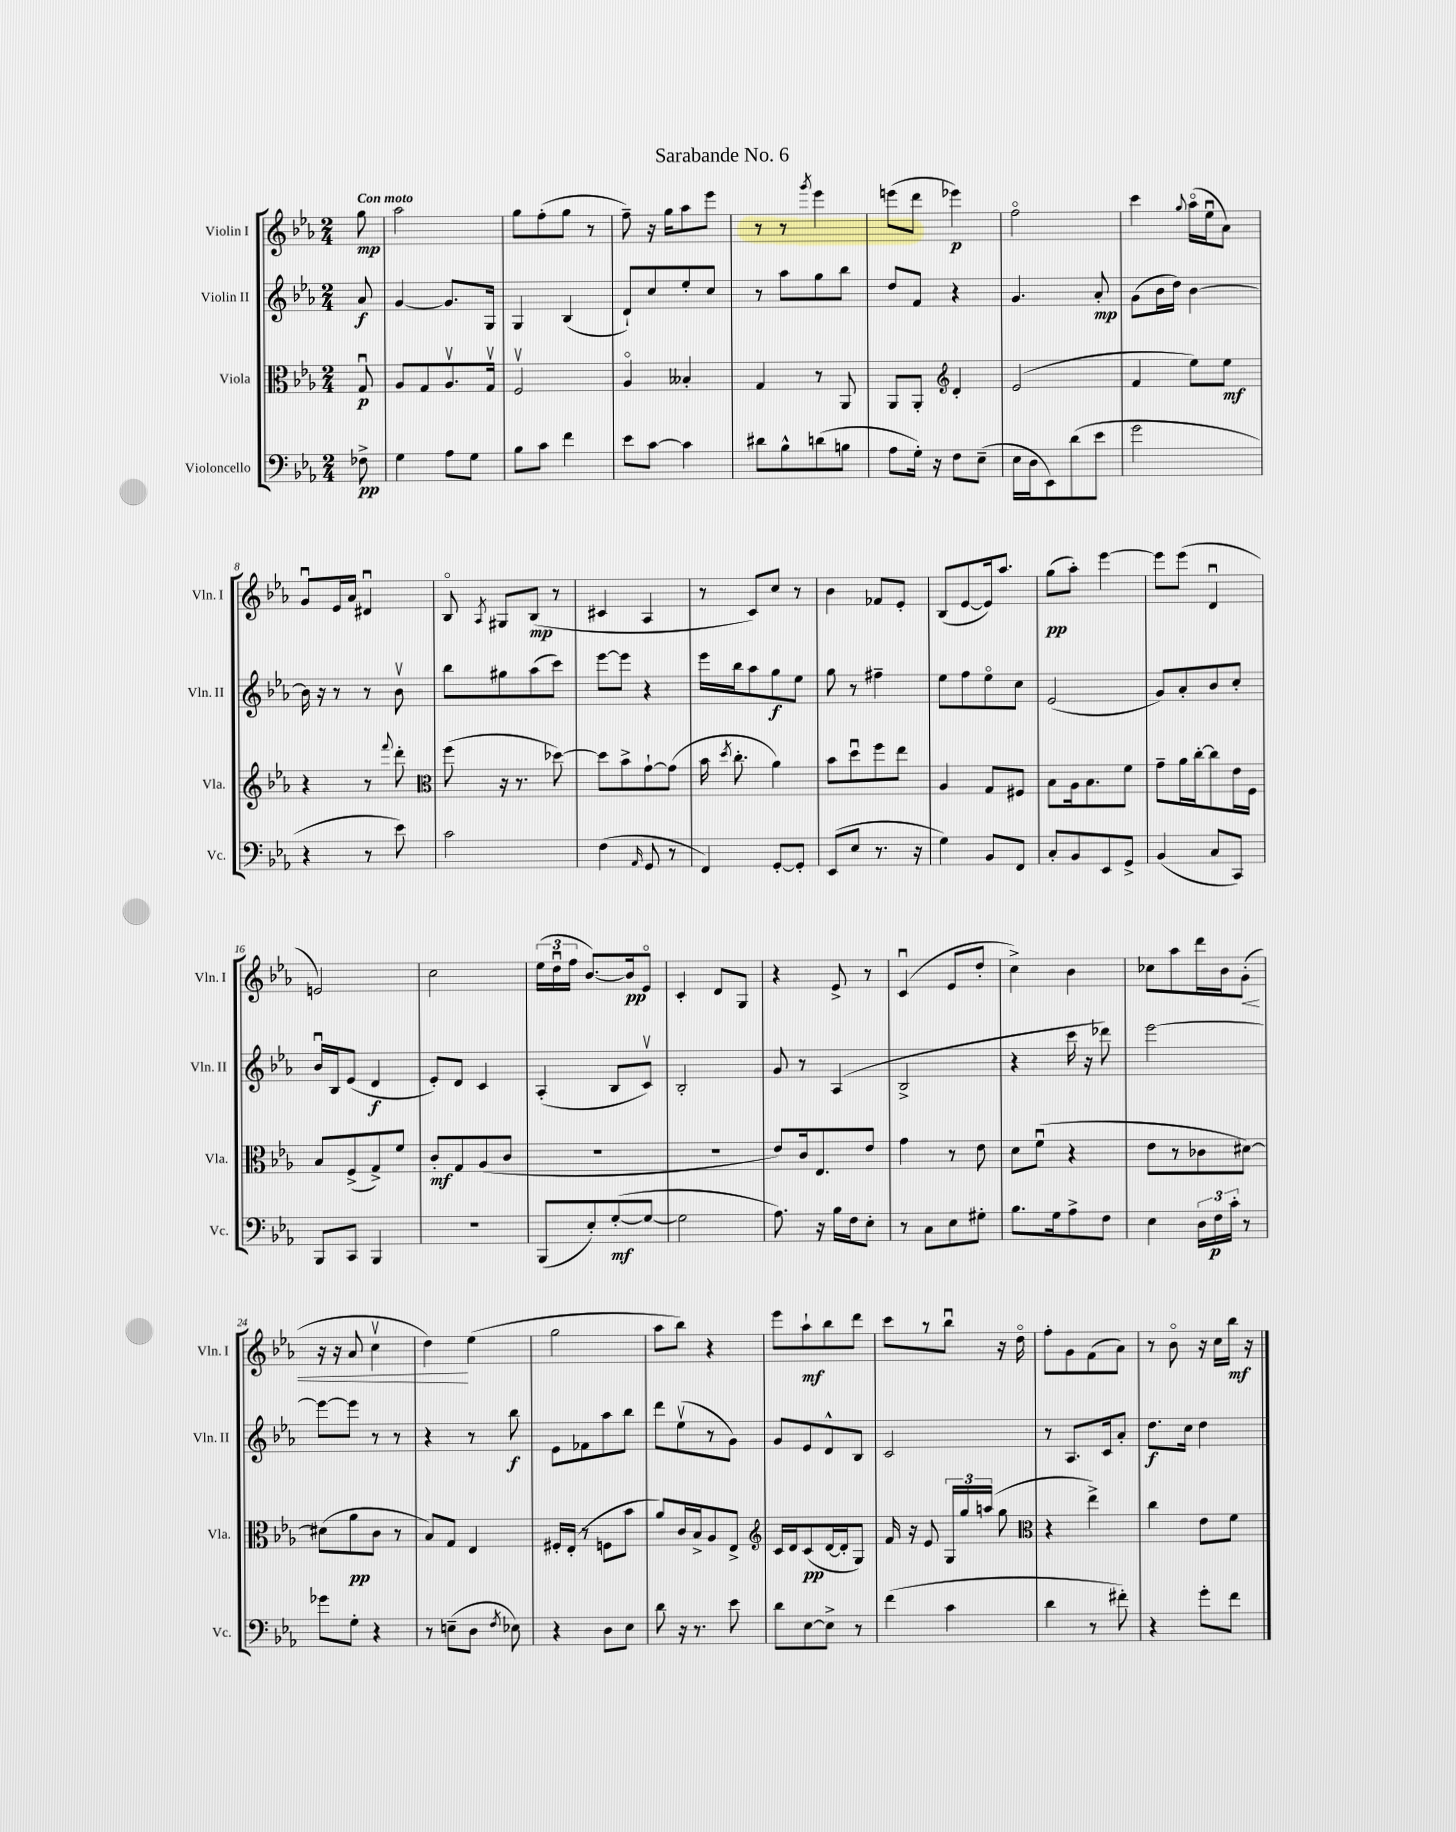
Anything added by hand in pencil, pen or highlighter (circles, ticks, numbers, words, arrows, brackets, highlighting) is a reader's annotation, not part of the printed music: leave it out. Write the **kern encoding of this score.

**kern	**kern	**kern	**kern
*staff4	*staff3	*staff2	*staff1
*clefF4	*clefC3	*clefG2	*clefG2
*k[b-e-a-]	*k[b-e-a-]	*k[b-e-a-]	*k[b-e-a-]
*M2/4	*M2/4	*M2/4	*M2/4
8F-^	8Gu	8a-	8gg
=	=	=	=
4G	8A-	[4g	2aa-
.	8G	.	.
8A-	8.A-v	8.g]	.
8G	.	.	.
.	16Gv	16G	.
=	=	=	=
8B-	2Fv	4G	8gg
8c	.	.	(8ff'
4f	.	(4B-	8gg
.	.	.	8r
=	=	=	=
8e-	4A-o	8d`)	8ff~)
[8c	.	8cc	16r
.	.	.	16gg
4c]	4B--'	8ee-'	8aa-
.	.	8cc	8eee-
=	=	=	=
8d#	4G	8r	8r
8B-^^	.	8aa-	8r
.	.	.	8qggg
(8d	8r	8gg	4eee-
8B	8AA-	8bb-	.
=	=	=	=
8A-	8AA-	8dd	(8eee
16G')	8AA-'	8f	8ddd
16r	.	.	.
*	*clefG2	*	*
8F	4d'	4r	4eee-)
(8E-~	.	.	.
=	=	=	=
16E-	(2e-	4.g	2ffo
16D	.	.	.
8EE-)	.	.	.
(8d	.	.	.
8e-	.	8a-'	.
=	=	=	=
2g	4f	(8g	4ccc
.	.	16b-	.
.	.	16dd)	.
.	.	.	8qqgg
.	8ee-)	[4b-	(16aa-o
.	.	.	16ee-u
.	8ee-	.	8a-)
=	=	=	=
4r	4r	16b-]	8gu
.	.	16r	.
.	.	8r	16e-
.	.	.	16a-
8r	8r	8r	4d#u
.	8qqfff	.	.
8e-)	8ddd'	8b-v	.
=	=	=	=
*	*clefC3	*	*
2c	(8ff	8bb-	8B-o
.	.	.	8qA-
.	16r	8gg#	8G#
.	8.r	.	.
.	.	(8aa-	(8B-
.	[8dd-)	8ccc)	8r
=	=	=	=
(4F	8dd-]	[8eee-	4c#
.	8b-^	8eee-]	.
16qqAA-	.	.	.
8GG	[8g`	4r	4A-
8r	(8g]	.	.
=	=	=	=
4FF)	16b-	16eee-	8r
.	8qdd	.	.
.	8.cc'	16bb-	.
.	.	8aa-	8c)
[8GG'	4a-)	8gg	8cc
8GG']	.	8ee-	8r
=	=	=	=
(8EE-	8b-	8gg	4b-
8E-	8ddu	8r	.
8.r	8ff	4ff#~	8f-
.	8ee-	.	8e-'
16r	.	.	.
=	=	=	=
4G)	4A-	8ee-	(8B-
.	.	8ff	[8e-
8BB-	8G	8ee-o	16e-])
.	.	.	8.aa-
8FF	8F#	8cc	.
=	=	=	=
8C'	8B-	(2e-	(8gg
8BB-	16A-	.	8aa-')
.	8.B-	.	.
8EE-	.	.	[4eee-
8GG^	8f	.	.
=	=	=	=
(4BB-	8g~	8g)	8eee-]
.	16a-	8a-'	(8eee-
.	[16cc'	.	.
8C	8cc]	8b-	4du
8CC)	16e-	8cc'	.
.	16F	.	.
=	=	=	=
8BBB-	8B-	16b-u	2e)
.	.	16B-	.
8CC	(8F^	(8e-	.
4BBB-	8G^)	4d	.
.	8f	.	.
=	=	=	=
2r	8c'	8e-')	2cc
.	8G	8d	.
.	(8A-	4c	.
.	8c	.	.
=	=	=	=
(8BBB-	2r	(4A-'	(24ee-
.	.	.	24ddu
.	.	.	24ff
8E-')	.	.	[8.b-)
([8G'	.	8B-	.
.	.	.	16b-]
8G_	.	8cv)	8e-o
=	=	=	=
2G]	2r	2B-'	4c'
.	.	.	8d
.	.	.	8G
=	=	=	=
8.A-)	8e-)	8g	4r
.	16c	8r	.
16r	8.E-	.	.
16B-	.	(4A-	8e-^
16F	.	.	.
8E-'	8e-	.	8r
=	=	=	=
8r	4g	2B-^	(4cu
8C	.	.	.
8E-	8r	.	8e-
8G#'	8e-	.	8dd'
=	=	=	=
8.B-	8d	4r	4cc^)
.	(8fu	.	.
16G	.	.	.
8A-^	4r	16ccc	4b-
.	.	16r	.
8F	.	8ddd-)	.
=	=	=	=
4E-	8e-	[2eee-	8cc-
.	8r	.	8aa-
24D	8c-	.	16ddd
24F	.	.	.
.	.	.	16b-
24c'	.	.	.
8r	[8d#)	.	(8g'
=	=	=	=
8g-	(8d#]	8eee-_	16r
.	.	.	16r
8G'	8a-	8eee-]	8a-
4r	8c	8r	4ccv
.	8r	8r	.
=	=	=	=
8r	8B-)	4r	4dd)
(8E~	8G	.	.
8D	4E-	8r	(4ee-
8qF	.	.	.
8E-)	.	8bb-	.
=	=	=	=
4r	16F#'	8e-	2gg
.	(16E-'	.	.
.	8r	8f-	.
8D	8F	8aa-	.
8E-	8b-	8bb-	.
=	=	=	=
8d	8a-)	8ddd	8aa-
16r	16c	(8ee-v	8bb-)
8.r	16B-^	.	.
.	8A-	8r	4r
8e-	8E-^	8g)	.
=	=	=	=
*	*clefG2	*	*
8d	16c	8g	8eee-
.	16d	.	.
[8E-	(8c	8e-	8aa-`
8E-^]	[16d	8d^^	8bb-
.	16d']	.	.
8r	8G)	8B-	8ddd
=	=	=	=
(4f	16f	2c	8ccc
.	16r	.	.
.	8e-	.	8r
4c	24G	.	8bb-u
.	24gg	.	.
.	(24aa	.	.
.	8gg	.	16r
.	.	.	16ddo
=	=	=	=
*	*clefC3	*	*
4d	4r	8r	8ff'
.	.	8.A-	8g
8r	4ee-^)	.	(8f
.	.	16c	.
8f#')	.	8a-'	8a-)
=	=	=	=
4r	4cc	8.dd	8r
.	.	.	8b-o
.	.	16cc	.
8g'	8e-	4dd	16r
.	.	.	16cc
8f	8f	.	16bb-
.	.	.	16r
==	==	==	==
*-	*-	*-	*-
